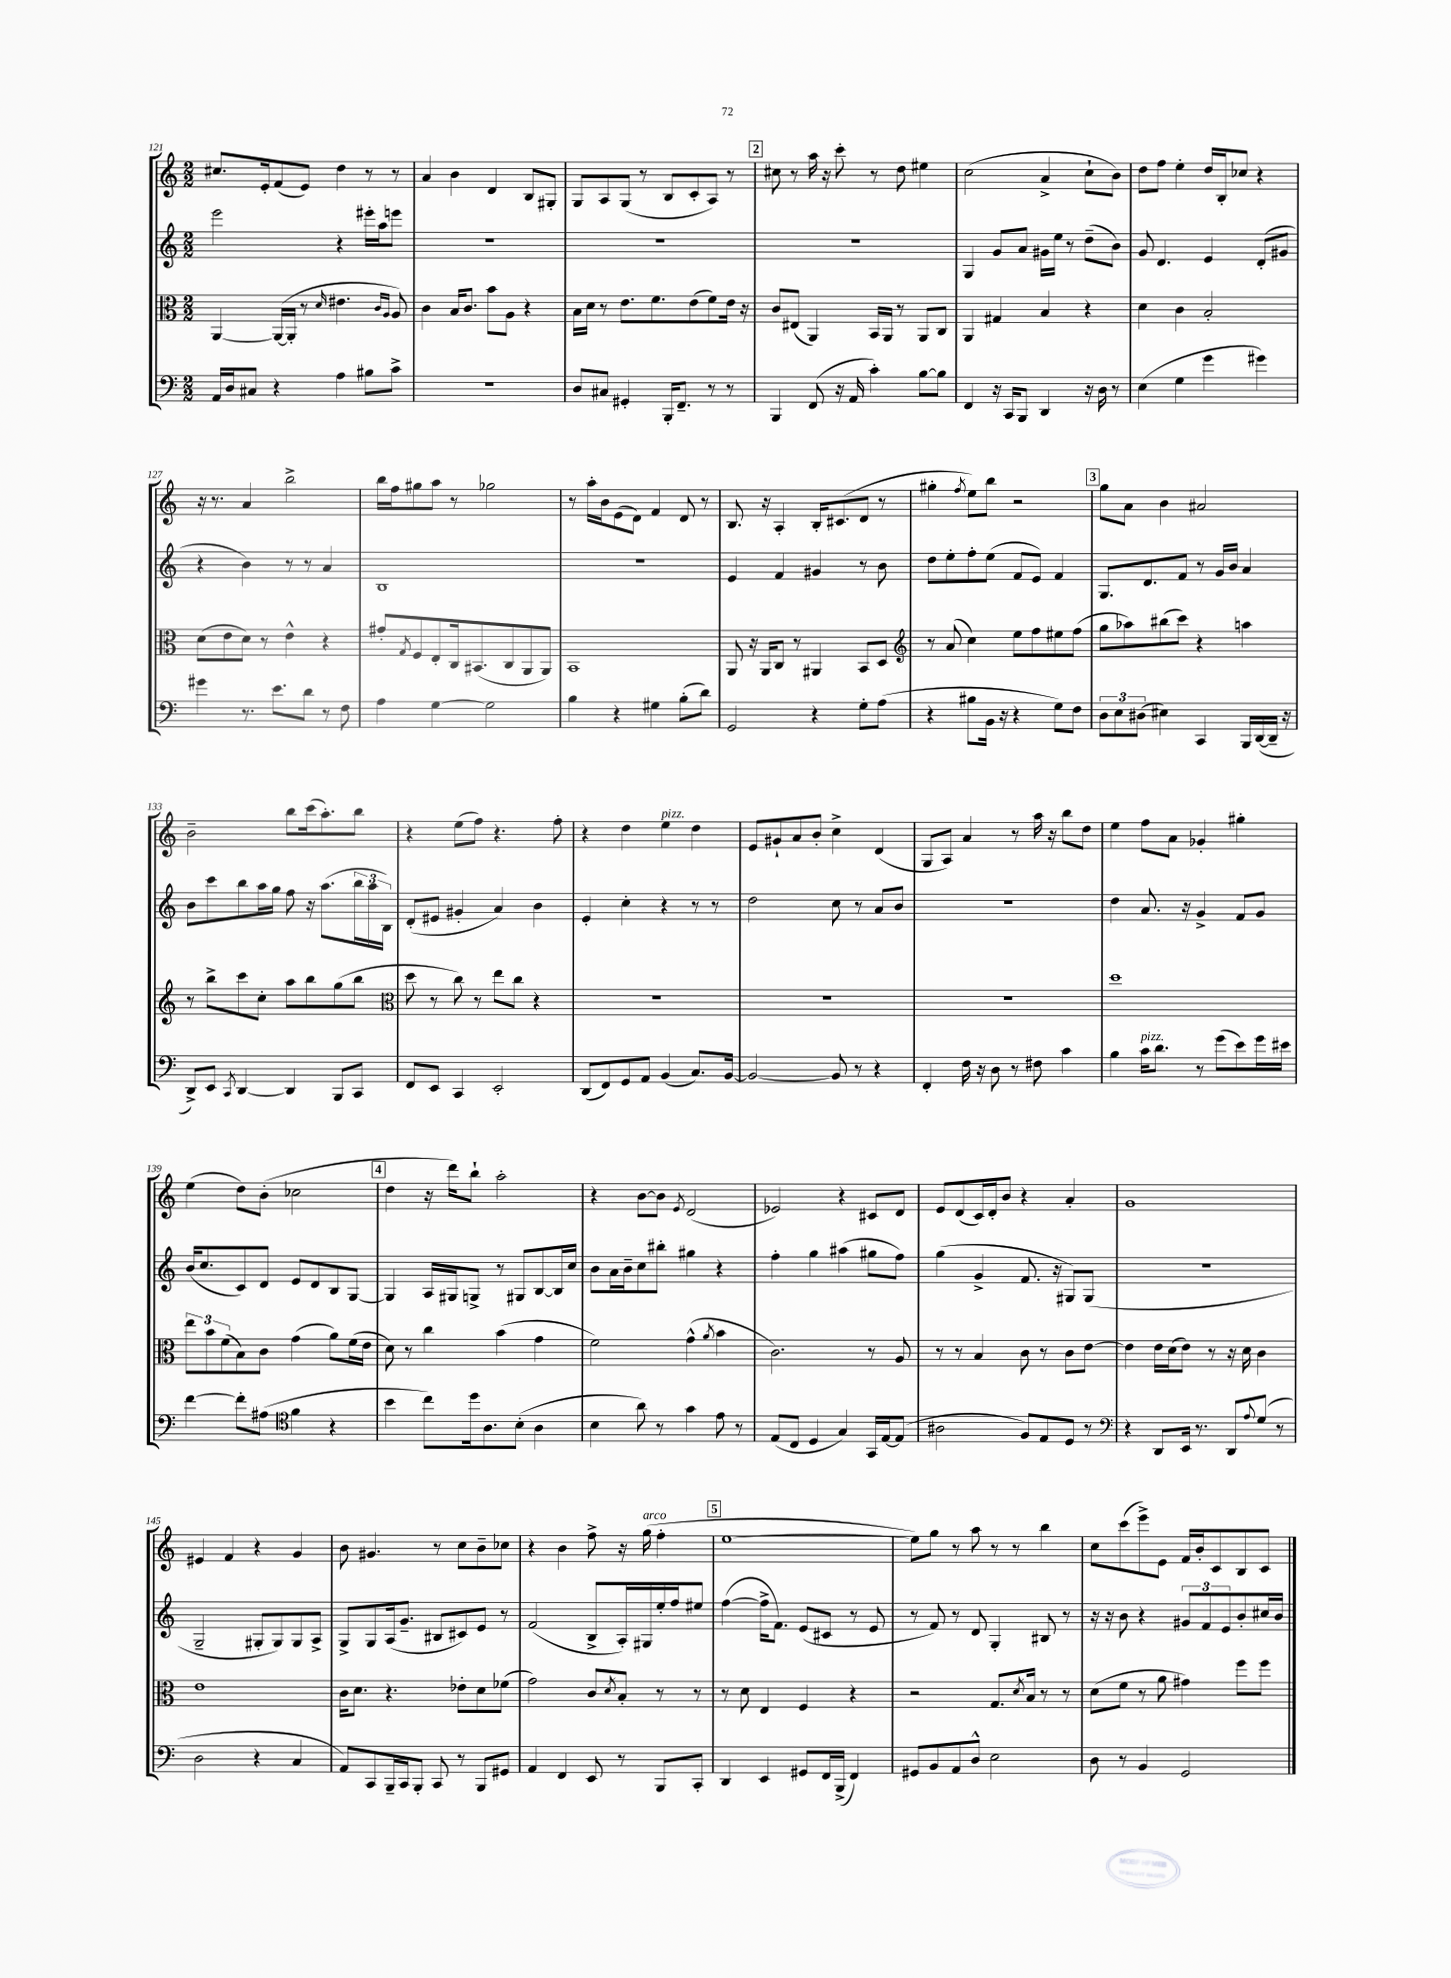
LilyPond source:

<<
\new StaffGroup <<
\new Staff = "s0" {
    \clef treble \key c \major \numericTimeSignature \time 2/2
    cis''8. e'16-. f'8( e'8) d''4 r8 r8 |
    a'4 b'4 d'4 b8 gis8-. |
    g8 a8 g8( r8 b8 c'8-. a8) r8 |
    \mark \markup { \box "2" } cis''8 r8 a''16 r16 c'''8-. r8 d''8 eis''4 |
    c''2( a'4-> c''8-! b'8) |
    d''8 f''8 e''4-. d''16 b16-. ces''8 r4 |
    r16 r8. a'4 b''2-> |
    b''16 f''16 gis''8 a''8 r8 ges''2 |
    r8 a''16-. b'16 e'8( d'8) f'4 d'8 r8 |
    b8. r16 a4-. b16-. cis'8.( d'8 r8 |
    gis''4-. \acciaccatura { f''8 } e''8) b''8 r2 |
    \mark \markup { \box "3" } g''8 a'8 b'4 ais'2 |
    b'2-- b''8 c'''16( a''8.-.) b''8 |
    r4 e''8( f''8) r4. f''8-. |
    r4 d''4 e''4^\markup { \italic "pizz." } d''4 |
    e'8 gis'8-! a'8 b'8-. c''4-> d'4( |
    g8 a8) a'4 r8 a''16 r16 b''8 d''8 |
    e''4 f''8 a'8 ges'4-. gis''4-. |
    e''4( d''8) b'8-.( ces''2 |
    \mark \markup { \box "4" } d''4 r16 d'''16) b''8-! a''2-. |
    r4 b'8~ b'8 \acciaccatura { e'8 } d'2( |
    ees'2) r4 cis'8 d'8 |
    e'8 d'8( c'16) d'16-. b'8 r4 a'4-. |
    g'1 |
    eis'4 f'4 r4 g'4 |
    b'8 gis'4. r8 c''8 b'8-- ces''8 |
    r4 b'4 f''8-> r16 g''16^\markup { \italic "arco" }( f''4-. |
    \mark \markup { \box "5" } e''1~ |
    e''8) g''8 r8 a''8 r8 r8 b''4 |
    c''8 c'''8( e'''8->) e'8 f'16 b'16-. c'8 b8 c'8 \bar "|." |
}
\new Staff = "s1" {
    \clef treble \key c \major \numericTimeSignature \time 2/2
    e'''2 r4 eis'''16-. a''16 e'''8 |
    R1 |
    R1 |
    \mark \markup { \box "2" } R1 |
    g4 g'8 a'8 gis'16 e''16 r8 d''8--( b'8) |
    g'8 d'4. e'4 d'8-.( gis'8 |
    r4 b'4) r8 r8 a'4 |
    b1 |
    r1 |
    e'4 f'4 gis'4 r8 b'8 |
    d''8 e''8-. f''8-. e''8( f'8 e'8) f'4 |
    \mark \markup { \box "3" } g8. d'8. f'8 r8 g'16 b'16 a'4 |
    b'8 c'''8 b''8 a''16 g''16 f''8 r16 a''8.( \tuplet 3/2 { b''16 a''16 b16) } |
    d'8-.( eis'8 gis'4-. a'4) b'4 |
    e'4-. c''4-. r4 r8 r8 |
    d''2 c''8 r8 a'8 b'8 |
    r1 |
    d''4 a'8. r16 g'4-> f'8 g'8 |
    b'16( c''8. c'8) d'8 e'8 d'8 b8 g8~ |
    \mark \markup { \box "4" } g4 a16 gis16 g8-> r8 gis8 b8~ b16 c''16 |
    b'8 a'16 b'16-- c''8 bis''8-. gis''4 r4 |
    f''4-. g''4 ais''4( gis''8 f''8) |
    g''4( g'4-> f'8. r16 gis8) gis8( |
    R1 |
    g2-- gis8-. gis8) gis8 a8-> |
    g8-> g8 a16( g'8.-- bis8 cis'8) e'8 r8 |
    f'2( b8-> a16-.) gis16 e''16-. f''16 eis''8 |
    \mark \markup { \box "5" } f''4~( f''16-> f'8.) e'8( cis'8 r8 e'8 |
    r8 f'8) r8 d'8 g4-. bis8 r8 |
    r16 r16 b'8 r4 \tuplet 3/2 { gis'8 f'8 e'8 } b'8-. cis''16 b'16 \bar "|." |
}
\new Staff = "s2" {
    \clef alto \key c \major \numericTimeSignature \time 2/2
    a,4~ a,16~( a,16-. r8 \grace { d'16 } eis'4. \grace { c'16 a16 } a8) |
    c'4 b16 c'8. b'8 a8 r4 |
    b16 d'16 r8 e'8. f'8. e'8( f'8) e'16 r16 |
    \mark \markup { \box "2" } c'8 eis8( a,4) b,16 a,16 r8 a,8 c8 |
    a,4 gis4 b4 r4 |
    d'4 c'4 b2-. |
    d'8( e'8 d'8) r8 e'4-^ r4 |
    gis'8-. \acciaccatura { g8 } f8 e8-. c16 bis,8.( c8 a,8 a,8) |
    b,1 |
    a,8 r16 a,16 c8 r8 ais,4 b,8 d8 |
    \clef treble r8 a'8( c''4) e''8 f''8 eis''8 f''8( |
    \mark \markup { \box "3" } g''8 aes''8) bis''8( c'''8) r4 a''4 |
    r8 b''8-> c'''8 c''8-. a''8 b''8 g''8( b''8 |
    \clef alto d''8 r8 c''8) r8 e''8 c''8 r4 |
    R1 |
    R1 |
    R1 |
    d''1 |
    \tuplet 3/2 { e''8 b'8 f'8( } b8) c'8 g'4( a'8) f'16( e'16 |
    \mark \markup { \box "4" } d'8) r8 c''4 b'4( g'4 |
    f'2) g'4-^( \acciaccatura { a'8 } b'4 |
    c'2.) r8 a8 |
    r8 r8 b4 c'8 r8 c'8 e'8~ |
    e'4 e'16 d'16( e'8) r8 r16 d'16 c'4 |
    e'1 |
    c'16 d'8. r4. ees'8-. d'8 fes'8( |
    g'2) c'8 \acciaccatura { d'8 } b8-. r8 r8 |
    \mark \markup { \box "5" } r8 d'8 e4 f4 r4 |
    r2 g8. \acciaccatura { d'8 } b16 r8 r8 |
    d'8( f'8 r8 a'8 gis'4) f''8 f''8 \bar "|." |
}
\new Staff = "s3" {
    \clef bass \key c \major \numericTimeSignature \time 2/2
    a,16 d16 cis8 r4 a4 bis8 c'8-> |
    R1 |
    d8 cis8 gis,4-. b,,16-. f,8.-- r8 r8 |
    \mark \markup { \box "2" } b,,4 f,8( r16 a,16 c'4-.) b8~ b8 |
    f,4 r16 c,16 b,,8 d,4 r16 d16 r8 |
    e4( g4 g'4 gis'4) |
    gis'4 r8. e'8. d'8 r8 f8 |
    a4 g4~ g2 |
    b4 r4 gis4 b8-.( d'8) |
    g,2 r4 g8-. a8( |
    r4 bis8 b,16 r16 r4 g8) f8 |
    \mark \markup { \box "3" } \tuplet 3/2 { d8 e8 dis8( } eis4) c,4 b,,16 d,16~( d,16-- r16 |
    d,8->) e,8 \acciaccatura { c,8 } d,4~ d,4 b,,8 c,8 |
    f,8 e,8 c,4 e,2-. |
    d,8( f,8) g,8 a,8 b,4( c8.) b,16~ |
    b,2~ b,8 r8 r4 |
    f,4-. f16 r16 d8 r8 fis8 c'4 |
    b4 c'16^\markup { \italic "pizz." } d'8. r8 g'8( e'8) g'16 eis'16 |
    f'4~ f'8-. ais8( \clef tenor f'4 r4 |
    \mark \markup { \box "4" } b'4 c''8) d''16 a8. b8-.( a4 |
    b4 a'8) r8 g'4 e'8 r8 |
    e8( c8 d4 g4) g,16 e16~ e8( |
    ais2 f8) e8 d8 r8 |
    \clef bass r4 d,8 e,16 r8. d,8 \appoggiatura { a8 } g8( r8 |
    d2 r4 c4 |
    a,8) c,8 b,,16-- c,16 b,,8-. c,8 r8 b,,8 gis,8 |
    a,4 f,4 e,8 r8 b,,8 c,8-. |
    \mark \markup { \box "5" } d,4 e,4 gis,8 f,16 b,,16->( f,4) |
    gis,8 b,8 a,8 d8-^ e2 |
    d8 r8 b,4 g,2 \bar "|." |
}
>>
>>
\layout { \context { \Score currentBarNumber = #121 } }
